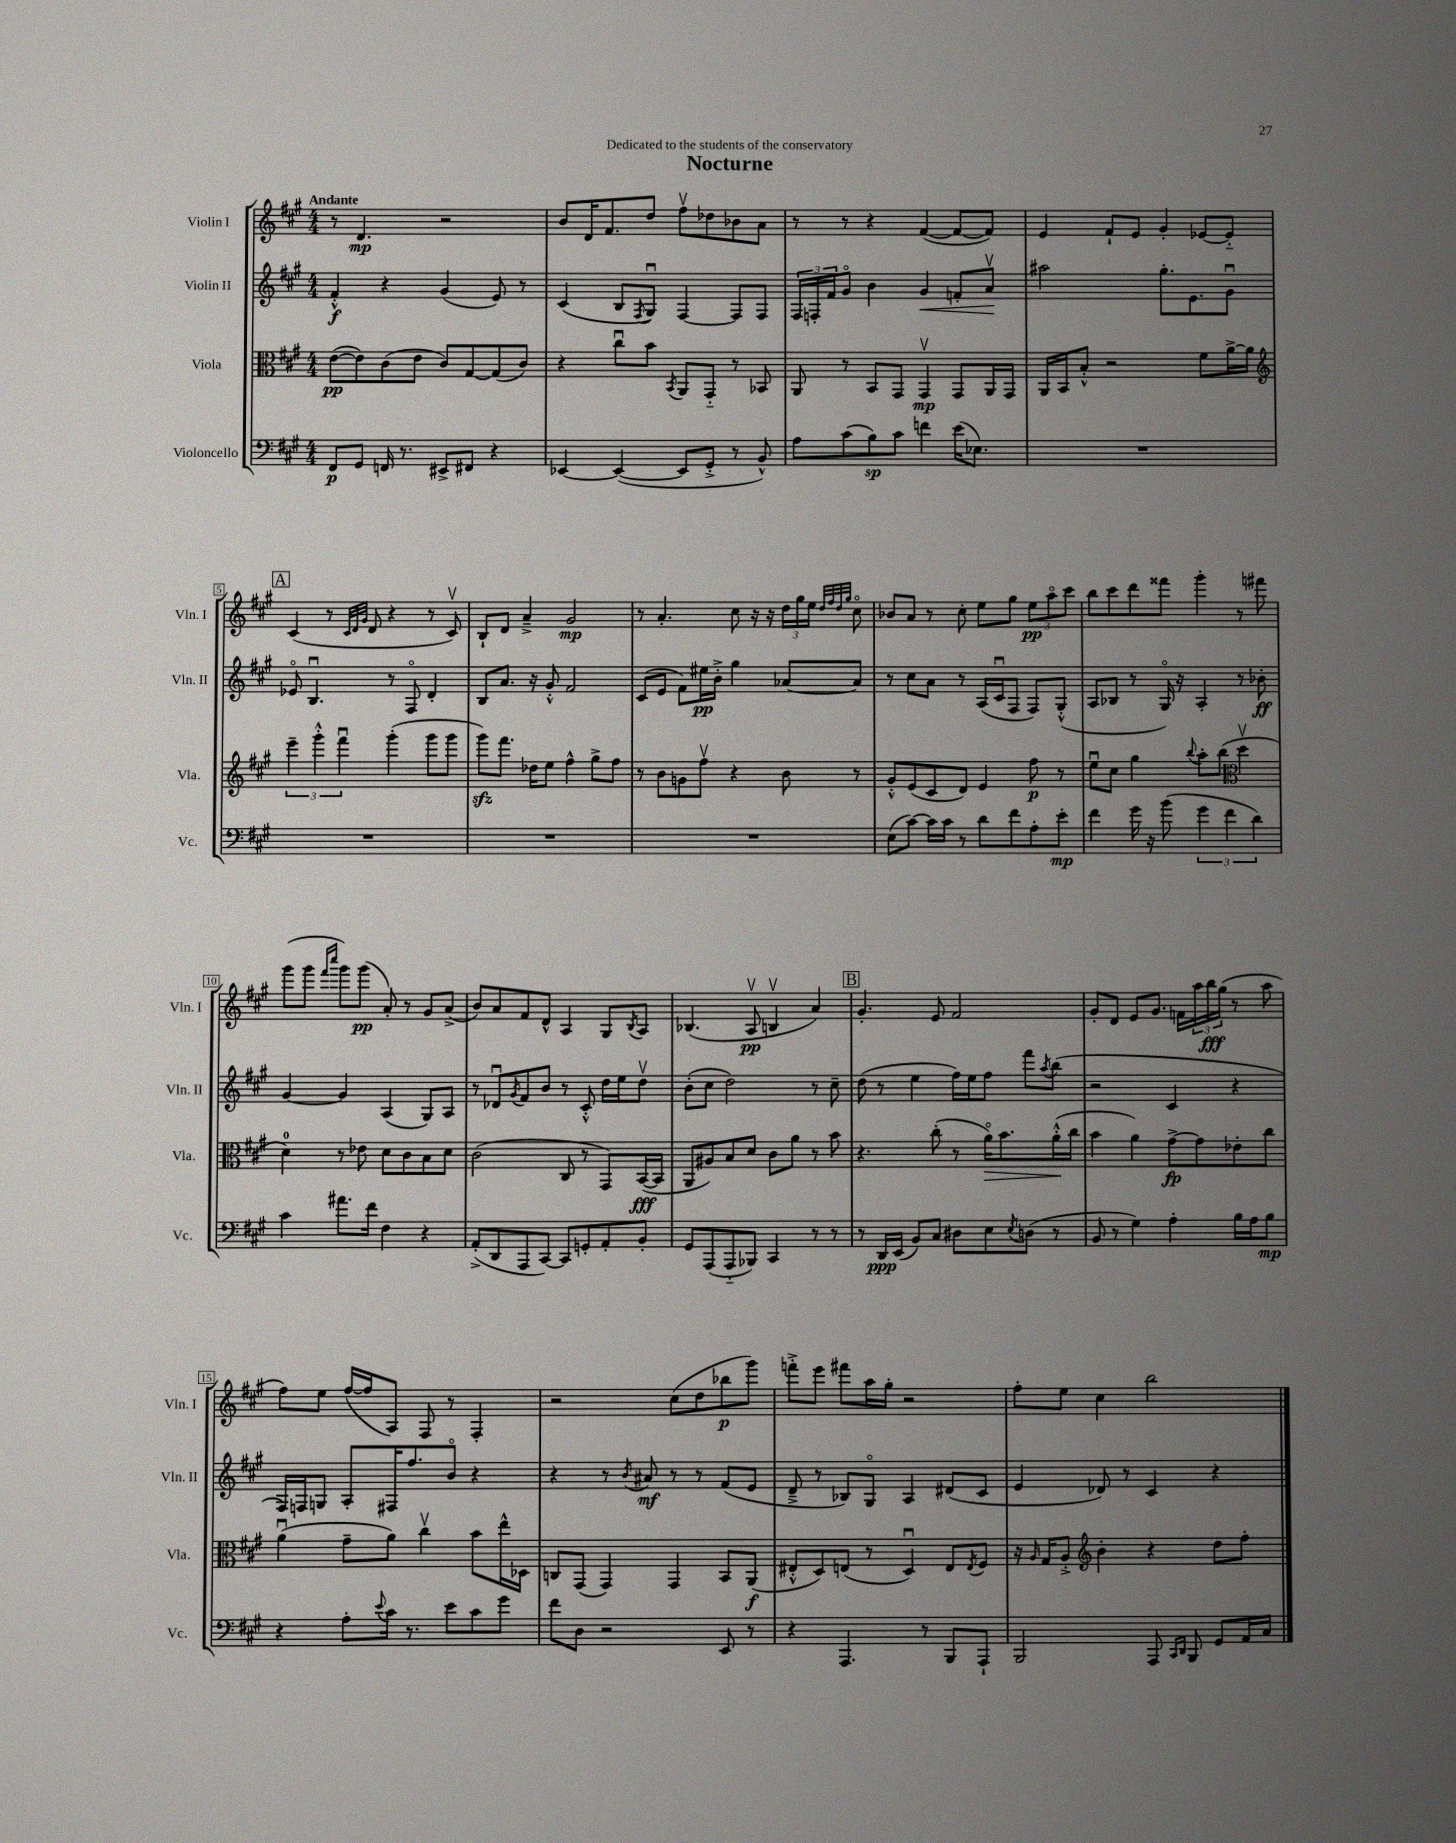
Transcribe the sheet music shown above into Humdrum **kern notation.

**kern	**kern	**kern	**kern
*staff4	*staff3	*staff2	*staff1
*clefF4	*clefC3	*clefG2	*clefG2
*k[f#c#g#]	*k[f#c#g#]	*k[f#c#g#]	*k[f#c#g#]
*M4/4	*M4/4	*M4/4	*M4/4
8FF#	([8e	4f#'^^	8r
8GG#	8e])	.	4.d
16FF	(8c#	4r	.
8.r	.	.	.
.	8e	.	.
8EE#^	8c#)	(4g#	2r
8FF#	[8G#	.	.
4r	(8G#]	8e)	.
.	8c#)	8r	.
=	=	=	=
[4EE-	4r	(4c#	8b
.	.	.	16d
.	.	.	8.f#
(4EE-_	8cc#u	8B	.
.	.	8qF#	.
.	8b	8G#u)	8dd
.	8qBB	.	.
8EE-]	8AA	[4F#	8ff#v
8GG#'^	8GG#'~	.	8dd-
8r	8r	8F#]	8b-
8BB^^)	8BB-	8F#	8a
=	=	=	=
8A	8AA	24F#	8r
.	.	24F'	.
.	.	24f#	.
(8c#	8r	8g#o	8r
8B)	8BB	4b	4r
8c#	8GG#	.	.
4f	4GG#v	4g#	([4f#
(16e	8GG#	8f'	8f#_
8.E-)	.	.	.
.	16AA	8av	8f#])
.	16GG#	.	.
=	=	=	=
1r	16AA	2aa#	4e
.	16BB	.	.
.	8B'^^	.	.
.	2r	.	8f#`
.	.	.	8e
.	.	8.gg#'	4g#'
.	.	8.e	.
.	8f#	.	[8e-
.	[16a^	8g#u	8e-'~]
.	16a]	.	.
=	=	=	=
*	*clefG2	*	*
1r	6eee~	8e-o	(4c#
.	.	4.Bu	.
.	6ggg#'^^	.	.
.	.	.	8r
.	6fff#u	.	.
.	.	.	32qqc#
.	.	.	32qqd
.	.	.	32qqg#
.	.	.	8d
.	(4ggg#'	8r	4r
.	.	8F#o	.
.	8ggg#	4d'	8r
.	8ggg#	.	8c#v)
=	=	=	=
1r	8ggg#)	8B	8B`
.	8.fff#	8.a	8d
.	.	.	4a~^
.	16dd-	16r	.
.	8ee	8g#'^^	.
.	4ff#^^	2f#	2g#
.	8gg#^	.	.
.	8ff#	.	.
=	=	=	=
1r	8r	(8c#	8r
.	8b	8e	4.a'
.	8g	8f#)	.
.	8ff#v	16ee#	.
.	.	16b'^	.
.	4r	4gg#	8cc#
.	.	.	16r
.	.	.	16r
.	8b	[8a-	24dd
.	.	.	24gg#
.	.	.	24ee
.	.	.	32qqdd
.	.	.	32qqff#
.	.	.	32qqdd
.	.	.	32qqgg#
.	8r	8a-]	8cc#o
=	=	=	=
(8E	8g#'^^	8r	8b-
[8c#)	(8e	8cc#	8a
16c#]	8c#	8a	8r
16c#	.	.	.
8r	8d)	8r	8cc#'
8d	4e	(16A	8ee
.	.	16c#u	.
8f#	.	8F#	8gg#
8A'	8ff#	8F#)	12ee
.	.	.	12aao
8e'	8r	(8G#'^^	.
.	.	.	12ccc#
=	=	=	=
4f#	8eeu	8A	8bb
.	8cc#	8B-	8ccc#
16g#	4gg#	8r	8ddd
16r	.	.	.
(8b	.	16G#o)	8fff##
.	.	16r	.
.	8qqbb	.	.
6g#	8aa'	4A'	4ggg#'
.	(8bb	.	.
6f#	.	.	.
*	*clefC3	*	*
.	4ddv	8r	8r
6d)	.	.	.
.	.	8b-'	8fff#
=	=	=	=
4c#	4d)	[4g#	(8ggg#
.	.	.	8ggg#
.	.	.	16qqfff#
.	.	.	16qqcccc#
8.a#	8r	4g#]	8ggg#)
.	8e-	.	(8ggg#
16f#	.	.	.
4F#	8d	(4A	8a')
.	8c#	.	8r
4r	8B	8G#)	8g#
.	8d	8A	(8a^
=	=	=	=
(8AA'^	(2c#	8r	8b)
8DD	.	8d-u	8a
.	.	8qg#	.
8AAA	.	8f#	8f#
[8CC#)	.	8b	8d^^
8CC#]	8C#	8r	4A
8GG'	8r	8c#'^^	.
8AA'	8GG#)	16dd	8G#
.	.	16ee	.
.	.	.	8qB
8BB'	([16BB	8ddv	8A
.	16BB]	.	.
=	=	=	=
8GG#	8AA	(8b'	(4.B-
(8AAA	8A#)	8cc#	.
8AAA'~	8B	2dd)	.
8BBB-)	8d	.	8Av
4CC#	8c#	.	4Bv
.	8a	.	.
8r	8r	8r	4a)
8r	8b	8cc#~	.
=	=	=	=
8r	4.r	(8dd	4.g#'
16DD	.	8r	.
(16EE	.	.	.
8BB)	.	4ee	.
8C#	(8cc#'	.	8e
8D#	8r	16ff#)	2f#
.	.	16ee	.
8E	16ao)	8ff#	.
.	8.b	.	.
8qE	.	.	.
(8D	.	8fff#	.
.	.	8qaa	.
8r	(16a'^^	(8bb	.
.	16cc#	.	.
=	=	=	=
8BB	4b	2r	8g#'
8r	.	.	8d
4G#)	4a)	.	8e
.	.	.	8.g#
4A'	[8g#^	4c#	.
.	.	.	16f
.	8g#]	.	24aa
.	.	.	24bb
.	.	.	(24gg#
16B	8e-'	4r	8r
16A	.	.	.
8B	8cc#	.	8aa
=	=	=	=
4r	(4au	16F#)	8ff#)
.	.	16F	.
.	.	8G	8ee
8A'	8g#~	8A'	([16ff#
.	.	.	16ff#]
8qqe	.	.	.
16c#	8a)	16F#	8A)
8.r	.	8.ff#	.
.	4cc#v	.	8F#
8e	.	8bo	8r
8c#	8b	4r	4F#'
8g#	16ee^^	.	.
.	16D-	.	.
=	=	=	=
8f#	8C	4r	2r
8D	(8GG#	.	.
2r	4GG#)	8r	.
.	.	8qb	.
.	.	8a#	.
.	4GG#	8r	(8cc#
.	.	8r	8dd
8EE	8BB	(8f#	8bb-
8r	(8AA	8e	8ggg#)
=	=	=	=
4r	8E#'^^	8d~^	8fff'^
.	8D)	8r	8eee
4.AAA	(8E	8B-)	8fff#
.	8r	8G#o	16aa
.	.	.	16gg#'
.	4Du)	4A	2r
8r	.	.	.
8BBB	8E	(8d#	.
.	8qE	.	.
8AAA`	8F#	8c#	.
=	=	=	=
2BBB	16r	4e	8ff#'
.	16qqA	.	.
.	16G#	.	.
.	8A'^	.	8ee
*	*clefG2	*	*
.	4b'	8d-)	4cc#
.	.	8r	.
8AAA	4r	4c#	2bb
16qqCC#	.	.	.
16qqDD	.	.	.
8BBB	.	.	.
8GG#	8dd	4r	.
16AA	8ff#'	.	.
16C#	.	.	.
==	==	==	==
*-	*-	*-	*-
